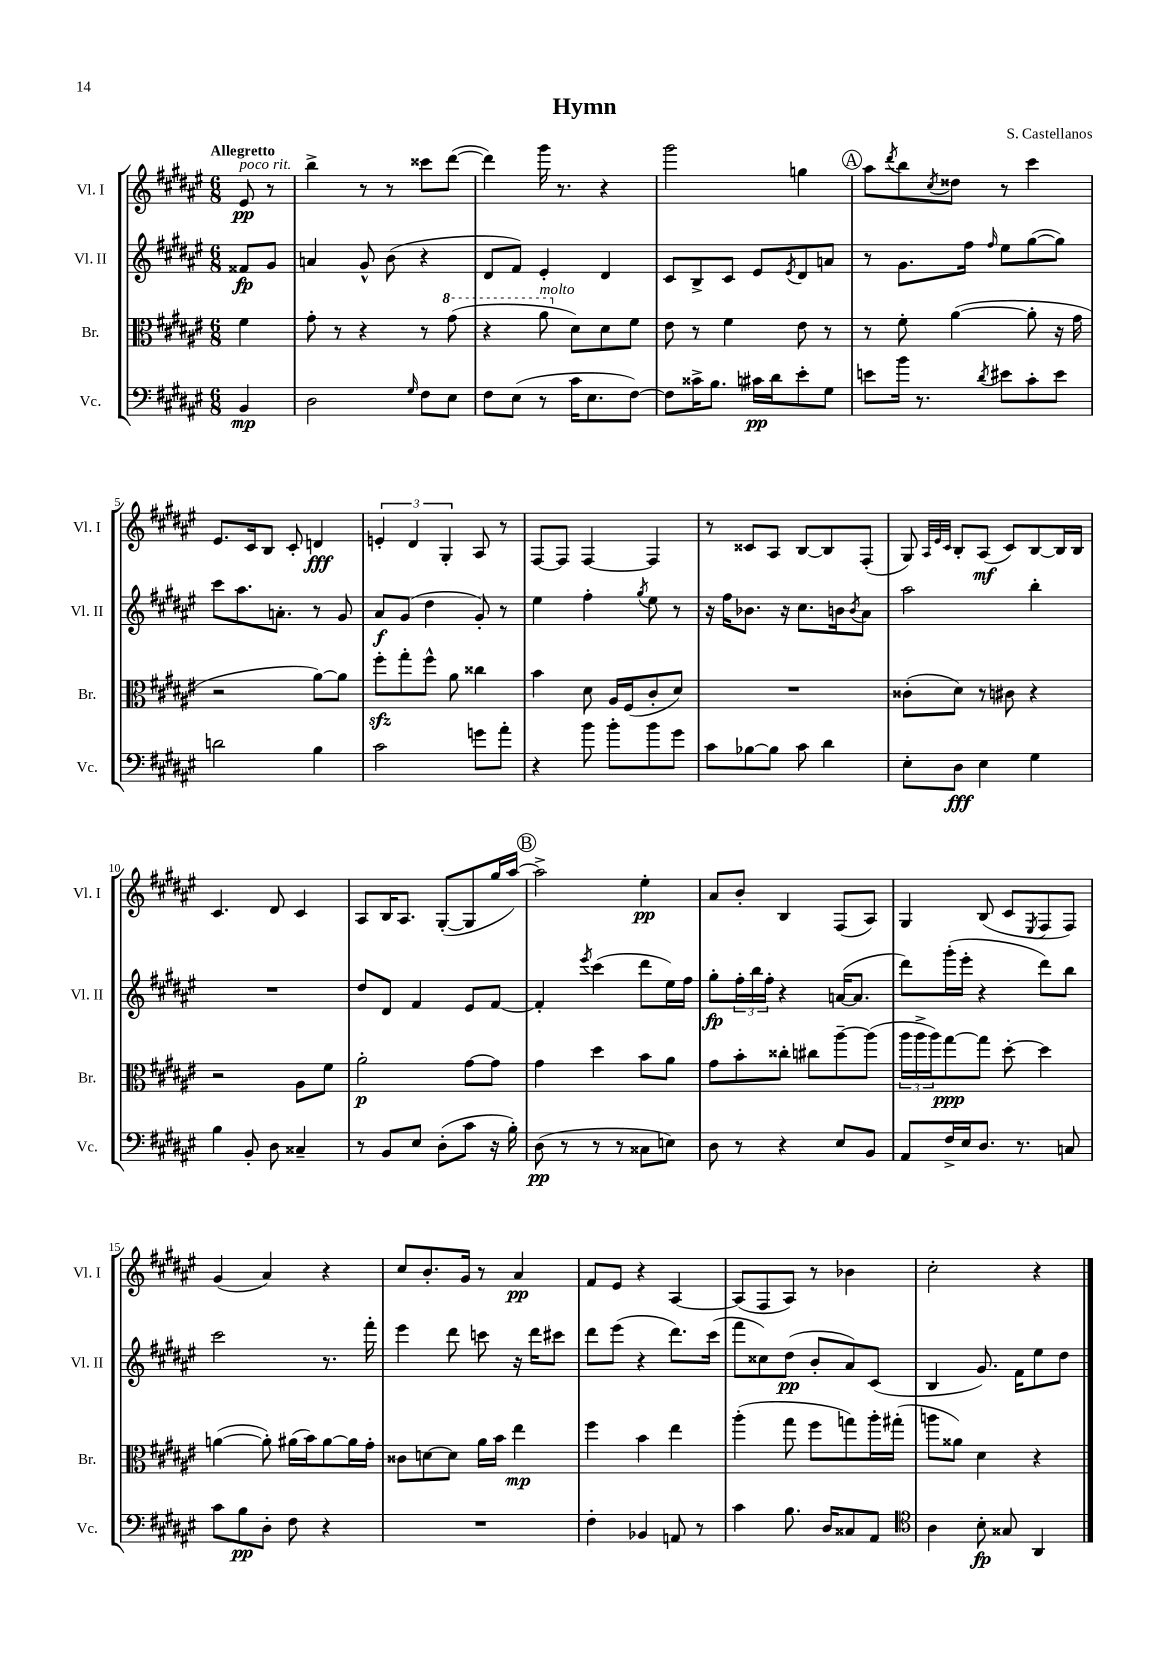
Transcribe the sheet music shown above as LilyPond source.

\header { title = "Hymn" composer = "S. Castellanos" }
<<
\new StaffGroup <<
\new Staff = "s0" \with { instrumentName = "Vl. I" shortInstrumentName = "Vl. I" } {
    \clef treble \key fis \major \numericTimeSignature \time 6/8 \partial 4 \tempo "Allegretto"
    eis'8\pp^\markup { \italic "poco rit." } r8 |
    b''4-> r8 r8 cisis'''8 dis'''8~( |
    dis'''4) gis'''16 r8. r4 |
    gis'''2 g''4 |
    \mark \markup { \circle "A" } ais''8 \acciaccatura { dis'''8 } b''8 \acciaccatura { cis''8 } disis''8 r8 cis'''4 |
    eis'8. cis'16 b8 cis'8-. d'4\fff |
    \tuplet 3/2 { e'4-. dis'4 gis4-. } ais8 r8 |
    fis8~ fis8 fis4~ fis4 |
    r8 cisis'8 ais8 b8~ b8 fis8-.( |
    gis8) \grace { ais32 eis'32 cis'32 } b8-. ais8\mf( cis'8) b8~ b16 b16 |
    cis'4. dis'8 cis'4 |
    ais8 b16 ais8. gis8~-.( gis8 gis''16 ais''16~) |
    \mark \markup { \circle "B" } ais''2-> eis''4-.\pp |
    ais'8 b'8-. b4 fis8( ais8) |
    gis4 b8( cis'8 \acciaccatura { eis8 } fis8 fis8) |
    gis'4( ais'4) r4 |
    cis''8 b'8.-. gis'16 r8 ais'4\pp |
    fis'8 eis'8 r4 ais4~ |
    ais8( fis8 ais8) r8 bes'4 |
    cis''2-. r4 \bar "|." |
}
\new Staff = "s1" \with { instrumentName = "Vl. II" shortInstrumentName = "Vl. II" } {
    \clef treble \key fis \major \numericTimeSignature \time 6/8 \partial 4
    fisis'8\fp gis'8 |
    a'4 gis'8-^ b'8( r4 |
    dis'8 fis'8) eis'4-. dis'4 |
    cis'8 b8-> cis'8 eis'8 \acciaccatura { eis'8 } dis'8 a'8 |
    \mark \markup { \circle "A" } r8 gis'8. fis''16 \grace { fis''16 } eis''8 gis''8~( gis''8) |
    cis'''8 ais''8. a'8.-. r8 gis'8 |
    ais'8\f gis'8( dis''4 gis'8-.) r8 |
    eis''4 fis''4-. \acciaccatura { gis''8 } eis''8 r8 |
    r16 fis''16 bes'8. r16 cis''8. b'16 \acciaccatura { b'8 } ais'8 |
    ais''2 b''4-. |
    R2. |
    dis''8 dis'8 fis'4 eis'8 fis'8~ |
    \mark \markup { \circle "B" } fis'4-. \acciaccatura { eis'''8 } cis'''4( dis'''8 eis''16) fis''16 |
    gis''8-.\fp \tuplet 3/2 { fis''16-. b''16 fis''16-. } r4 a'16~( a'8. |
    dis'''8) gis'''16-.( eis'''16-. r4 dis'''8) b''8 |
    cis'''2 r8. fis'''16-. |
    eis'''4 dis'''8 c'''8 r16 dis'''16 cis'''8 |
    dis'''8 eis'''8( r4 dis'''8.) cis'''16( |
    fis'''8 cisis''8) dis''8\pp( b'8-. ais'8) cis'8( |
    b4 gis'8.) fis'16 eis''8 dis''8 \bar "|." |
}
\new Staff = "s2" \with { instrumentName = "Br." shortInstrumentName = "Br." } {
    \clef alto \key fis \major \numericTimeSignature \time 6/8 \partial 4
    fis'4 |
    gis'8-. r8 r4 r8 \ottava #1 gis''8( |
    r4 ais''8^\markup { \italic "molto" } \ottava #0 dis'8) dis'8 fis'8 |
    eis'8 r8 fis'4 eis'8 r8 |
    \mark \markup { \circle "A" } r8 fis'8-. ais'4~( ais'8-. r16 gis'16 |
    r2 ais'8~) ais'8 |
    fis''8-.\sfz gis''8-. fis''8-^ ais'8 cisis''4 |
    b'4 dis'8 ais16 fis16( cis'8-. dis'8) |
    R2. |
    cisis'8-.( dis'8) r8 cis'8 r4 |
    r2 ais8 fis'8 |
    ais'2-.\p gis'8~ gis'8 |
    \mark \markup { \circle "B" } gis'4 dis''4 b'8 ais'8 |
    gis'8 b'8-. cisis''8-. cis''8 ais''8~-- ais''8( |
    \tuplet 3/2 { ais''16 ais''16-> ais''16) } gis''8~\ppp gis''8 dis''8~-. dis''4 |
    a'4~( a'8-.) ais'16( b'16) ais'8~ ais'16 gis'16-. |
    cisis'8 d'8~ d'8 ais'16 b'16 eis''4\mp |
    fis''4 b'4 eis''4 |
    ais''4-.( gis''8 fis''8 g''8) ais''16-. gis''16-.( |
    a''8 aisis'8) dis'4 r4 \bar "|." |
}
\new Staff = "s3" \with { instrumentName = "Vc." shortInstrumentName = "Vc." } {
    \clef bass \key fis \major \numericTimeSignature \time 6/8 \partial 4
    b,4\mp |
    dis2 \grace { gis16 } fis8 eis8 |
    fis8 eis8( r8 cis'16 eis8. fis8~) |
    fis8 cisis'16-> b8. cis'16\pp dis'16 eis'8-. gis8 |
    \mark \markup { \circle "A" } e'8 b'16 r8. \acciaccatura { dis'8 } eis'8 cis'8-. eis'8 |
    d'2 b4 |
    cis'2 g'8 ais'8-. |
    r4 b'8 b'8-. b'8 gis'8 |
    cis'8 bes8~ bes8 cis'8 dis'4 |
    eis8-. dis8\fff eis4 gis4 |
    b4 b,8-. dis8 cisis4-- |
    r8 b,8 eis8 dis8-.( cis'8 r16 b16-.) |
    \mark \markup { \circle "B" } dis8\pp( r8 r8 r8 cisis8 e8) |
    dis8 r8 r4 eis8 b,8 |
    ais,8 fis16-> eis16 dis8. r8. c8 |
    cis'8 b8\pp dis8-. fis8 r4 |
    R2. |
    fis4-. bes,4 a,8 r8 |
    cis'4 b8. dis16 cisis8 ais,8 |
    \clef tenor ais4 b8-.\fp gisis8 ais,4 \bar "|." |
}
>>
>>
